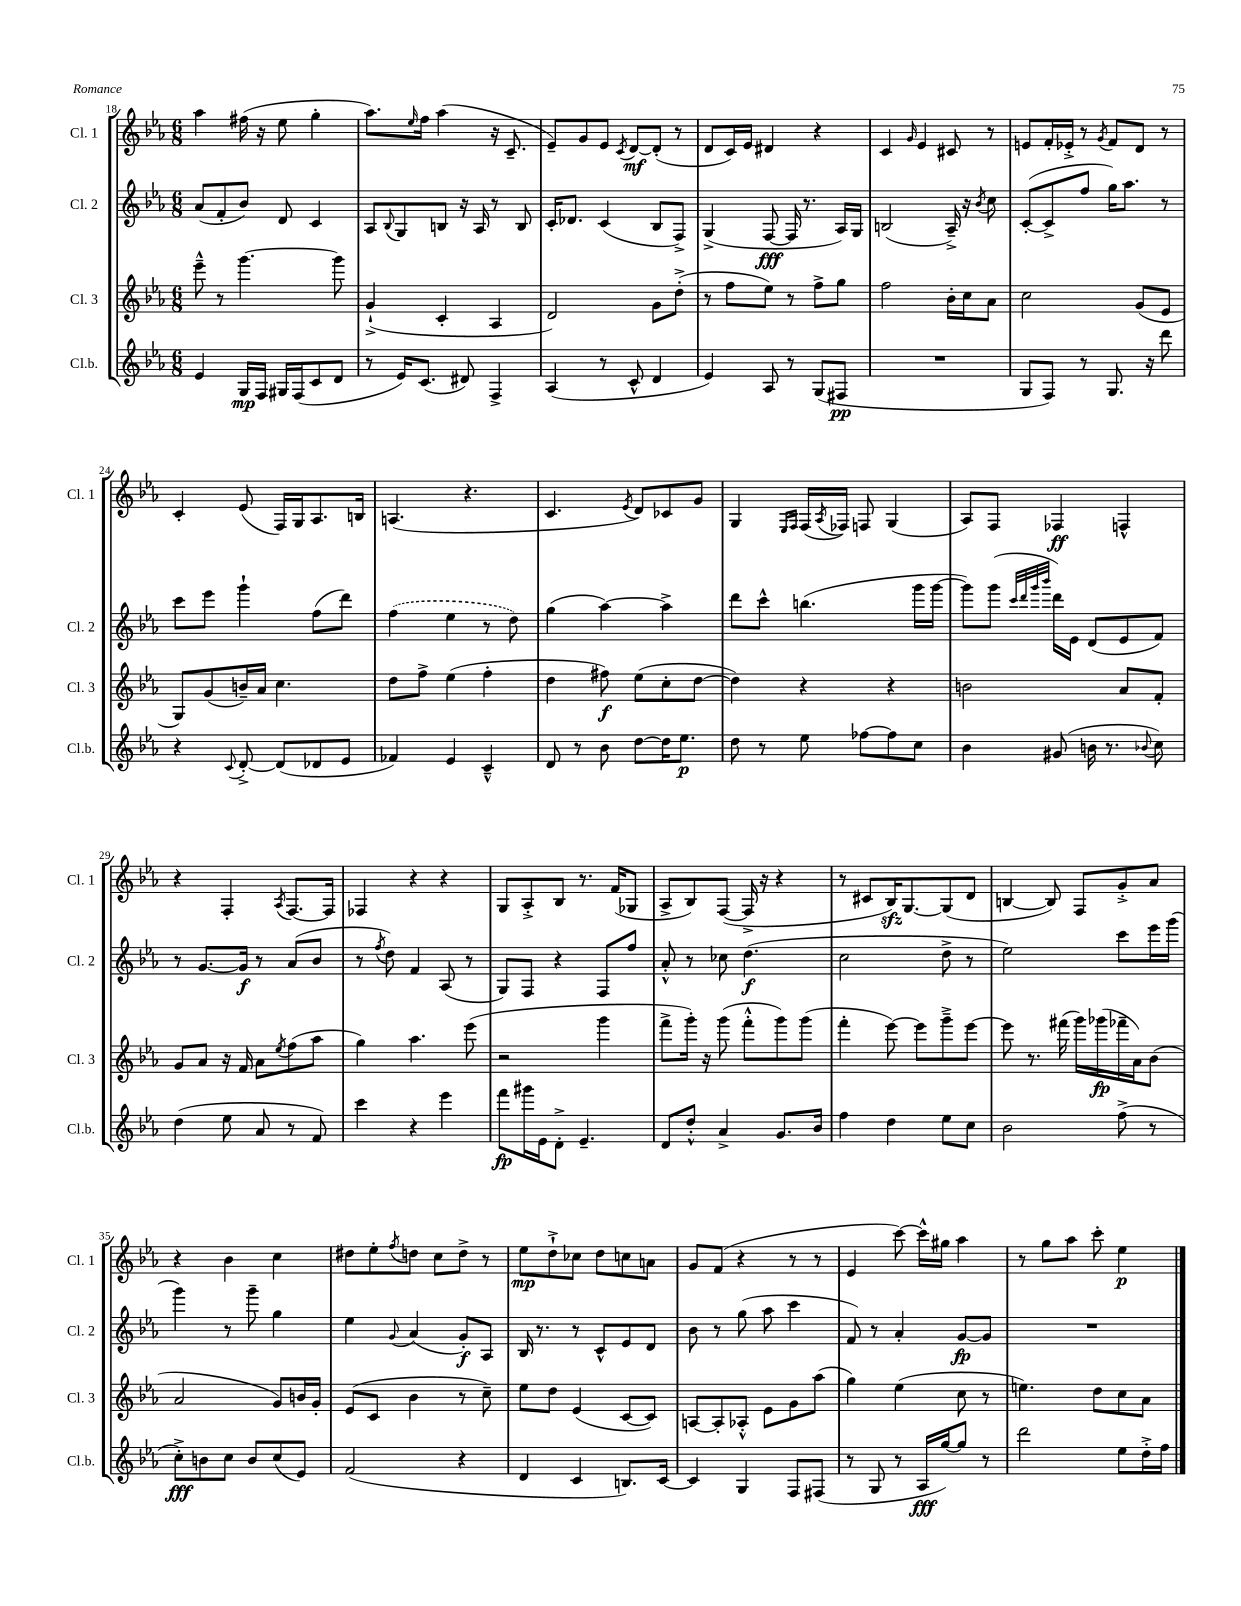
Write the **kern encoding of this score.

**kern	**kern	**kern	**kern
*staff4	*staff3	*staff2	*staff1
*clefG2	*clefG2	*clefG2	*clefG2
*k[b-e-a-]	*k[b-e-a-]	*k[b-e-a-]	*k[b-e-a-]
*M6/8	*M6/8	*M6/8	*M6/8
4e-/	8eee-~^^\	(8a-/L	4aa-\
.	8r	8f'/	.
16G/LL	[4.ggg\	8b-/J)	(16ff#\
16F/JJ	.	.	16r
16G#/LL	.	8d/	8ee-\
(16F/J	.	.	.
8c/	.	4c/	4gg'\
8d/J	8ggg\]	.	.
=	=	=	=
8r	(4g`^/	8A-/L	8.aa-\L)
.	.	8qqB-/	.
16e-/LK)	.	8G/	.
.	.	.	16qqee-/
(8.c/J	.	.	16ff\Jk
.	4c'/	8B/J	(4aa-\
8d#/)	.	16r	.
.	.	16A-/	.
4F^/	4A-/	8r	16r
.	.	.	8.c~/
.	.	8B/	.
=	=	=	=
(4A-/	2d/)	16c'/LK	8e-~/L)
.	.	8.d-/J	.
.	.	.	8g/
8r	.	(4c/	8e-/J
.	.	.	8qc/
8c^^/	.	.	[8d/L
4d/	8g\L	8B-/L	(8d'/]J
.	(8dd'^\J	8F^/J)	8r
=	=	=	=
4e-/)	8r	(4G^/	8d/L
.	8ff\L	.	16c/L)
.	.	.	16e-/JJ
8A-/	8ee-\J)	[8F/	4d#/
8r	8r	16F/]	.
.	.	8.r	.
(8G/L	8ff^\L	.	4r
8F#/J	8gg\J	16A-/LL)	.
.	.	16G/JJ	.
=	=	=	=
2.r	2ff\	(2B/	4c/
.	.	.	16qqg/
.	.	.	4e-/
.	16b-'\LL	16A-~^/)	8c#/
.	16cc\J	16r	.
.	.	8qb-/	.
.	8a-\J	8cc\	8r
=	=	=	=
8G/L	2cc\	([8c'/L	8e/L
8F/J)	.	8c^/]	16f'/L
.	.	.	16e-'^/JJ
8r	.	8ff/J	8r
.	.	.	8qg/
8.G/	.	16gg\LK)	8f/L
.	.	8.aa-\J	.
.	(8g/L	.	8d/J
16r	.	.	.
8ddd\	8e-/J	8r	8r
=	=	=	=
4r	8G/L)	8ccc\L	4c'/
.	(8g/	8eee-\J	.
8qqc/	.	.	.
[8d'^/	16b~/L)	4ggg`\	(8e-/
.	16a-/JJ	.	.
(8d/]L	4.cc\	.	16F/LL)
.	.	.	16G/J
8d-/	.	(8ff\L	8.A-/
8e-/J	.	8ddd\J)	.
.	.	.	16B/Jk
=	=	=	=
4f-/)	8dd\L	(4ff\	(4.A/
.	8ff^\J	.	.
4e-/	(4ee-\	4ee-\	.
.	.	.	4.r
4c~^^/	4ff'\	8r	.
.	.	8dd\)	.
=	=	=	=
8d/	4dd\	(4gg\	4.c/
8r	.	.	.
8b-\	8ff#\)	[4aa-\)	.
.	.	.	8qe-/
[8dd\L	(8ee-\L	.	8d/L)
16dd\]K	8cc'\	4aa-^\]	8c-/
8.ee-\J	.	.	.
.	[8dd\J	.	8g/J
=	=	=	=
8dd\	4dd\])	8ddd\L	4G/
8r	.	8ccc^^\J	.
.	.	.	16qqE-/LL
.	.	.	16qqF/JJ
8ee-\	4r	(4.bb\	(16F/LL
.	.	.	8qA-/
.	.	.	16F-/JJ)
[8ff-\L	.	.	8F/
8ff-\]	4r	.	(4G/
8cc\J	.	16ggg\LL	.
.	.	[16ggg\JJ	.
=	=	=	=
4b-\	2b\	8ggg\]L)	8A-/L)
.	.	(8ggg\J	8F/J
.	.	32qqccc/LLL	.
.	.	32qqddd/	.
.	.	32qqggg/	.
.	.	32qqbbb-/JJJ	.
(8g#/	.	16ddd\LL)	4F-/
.	.	16e-\JJ	.
16b\	.	(8d/L	.
8.r	.	.	.
.	8a-/L	8e-/	4F^^/
8qqb-/	.	.	.
8cc\)	8f'/J	8f/J)	.
=	=	=	=
(4dd\	8g/L	8r	4r
.	8a-/J	[8.g/L	.
8ee-\	16r	.	4F'/
.	16f/	16g/]Jk	.
8a-/	8a-\L	8r	.
.	8qee-/	.	8qA-/
8r	(8ff\	(8a-/L	[8.F/L
8f/)	8aa-\J	8b-/J	.
.	.	.	16F/]Jk
=	=	=	=
4ccc\	4gg\)	8r	4F-/
.	.	8qff/	.
.	.	8dd\)	.
4r	4.aa-\	4f/	4r
4eee-\	.	(8A-/	4r
.	(8eee-\	8r	.
=	=	=	=
8fff\L	2r	8G/L)	8G/L
16ggg#\L	.	8F/J	8A-'^/
16e-\J	.	.	.
8d'^\J	.	4r	8B-/J
4.e-~/	.	.	8.r
.	4ggg\	8F/L	.
.	.	.	(16f/LK
.	.	8ff/J	8G-/J
=	=	=	=
8d/L	8fff^\L	8a-'^^/	8A-^/L
8dd'^^/J	16ggg'\Jk)	8r	8B-/)
.	16r	.	.
4a-^/	(8ggg\	8cc-\	([8F/J
.	8fff'^^\L	(4.dd\	16F^/]
.	.	.	16r
8.g/L	8ggg\)	.	4r
.	(8ggg\J	.	.
16b-/Jk	.	.	.
=	=	=	=
4ff\	4fff'\	2cc\	8r
.	.	.	8c#/L
4dd\	[8eee-\)	.	16B-/K)
.	.	.	[8.G/
.	8eee-\]L	.	.
8ee-\L	8ggg~^\	8dd^\	(8G/]
8cc\J	[8eee-\J	8r	8d/J
=	=	=	=
2b-\	8eee-\]	2ee-\)	[4B/
.	8.r	.	.
.	.	.	8B/])
.	(16fff#\	.	.
.	16ggg\LL)	.	8F/L
.	(16ggg-\	.	.
(8ff^\	16fff-~\	8ccc\L	8g'^/
.	16a-\J)	.	.
8r	(8b-\J	16eee-\L	8a-/J
.	.	(16ggg\JJ	.
=	=	=	=
8cc'^\L)	2a-/	4ggg\)	4r
8b\	.	.	.
8cc\J	.	8r	4b-\
8b/L	.	8ggg~\	.
(8cc/	8g/L)	4gg\	4cc\
8e-/J)	16b/L	.	.
.	16g'/JJ	.	.
=	=	=	=
(2f/	(8e-/L	4ee-\	8dd#\L
.	8c/J	.	8ee-'\
.	.	8qqg/	8qff/
.	4b-\	(4a-/	8dd\J
.	.	.	8cc\L
4r	8r	8g'/L)	8dd^\J
.	8cc~\)	8A-/J	8r
=	=	=	=
4d/	8ee-\L	16B-/	8ee-\L
.	.	8.r	.
.	8dd\J	.	8dd`^\
4c/	(4e-/	8r	8cc-\J
.	.	8c^^/L	8dd\L
8.B/L)	[8c/L	8e-/	8cc\
.	8c/]J)	8d/J	8a\J
[16c/Jk	.	.	.
=	=	=	=
4c/]	[8A/L	8b-\	8g/L
.	8A'/]	8r	(8f/J
4G/	8A-'^^/J	(8gg\	4r
.	8e-\L	8aa-\	.
8F/L	8g\	4ccc\	8r
(8F#/J	(8aa-\J	.	8r
=	=	=	=
8r	4gg\)	8f/)	4e-/
8G/	.	8r	.
8r	(4ee-\	4a-'/	[8ccc\)
16A-/LL	.	.	16ccc^^\]LL
[16gg/J)	.	.	16gg#\JJ
8gg/]J	8cc\	[8g/L	4aa-\
8r	8r	8g/]J	.
=	=	=	=
2ddd\	4.ee\)	2.r	8r
.	.	.	8gg\L
.	.	.	8aa-\J
.	8dd\L	.	8ccc'\
8ee-\L	8cc\	.	4ee-\
16dd'^\L	8a-\J	.	.
16ff\JJ	.	.	.
==	==	==	==
*-	*-	*-	*-
